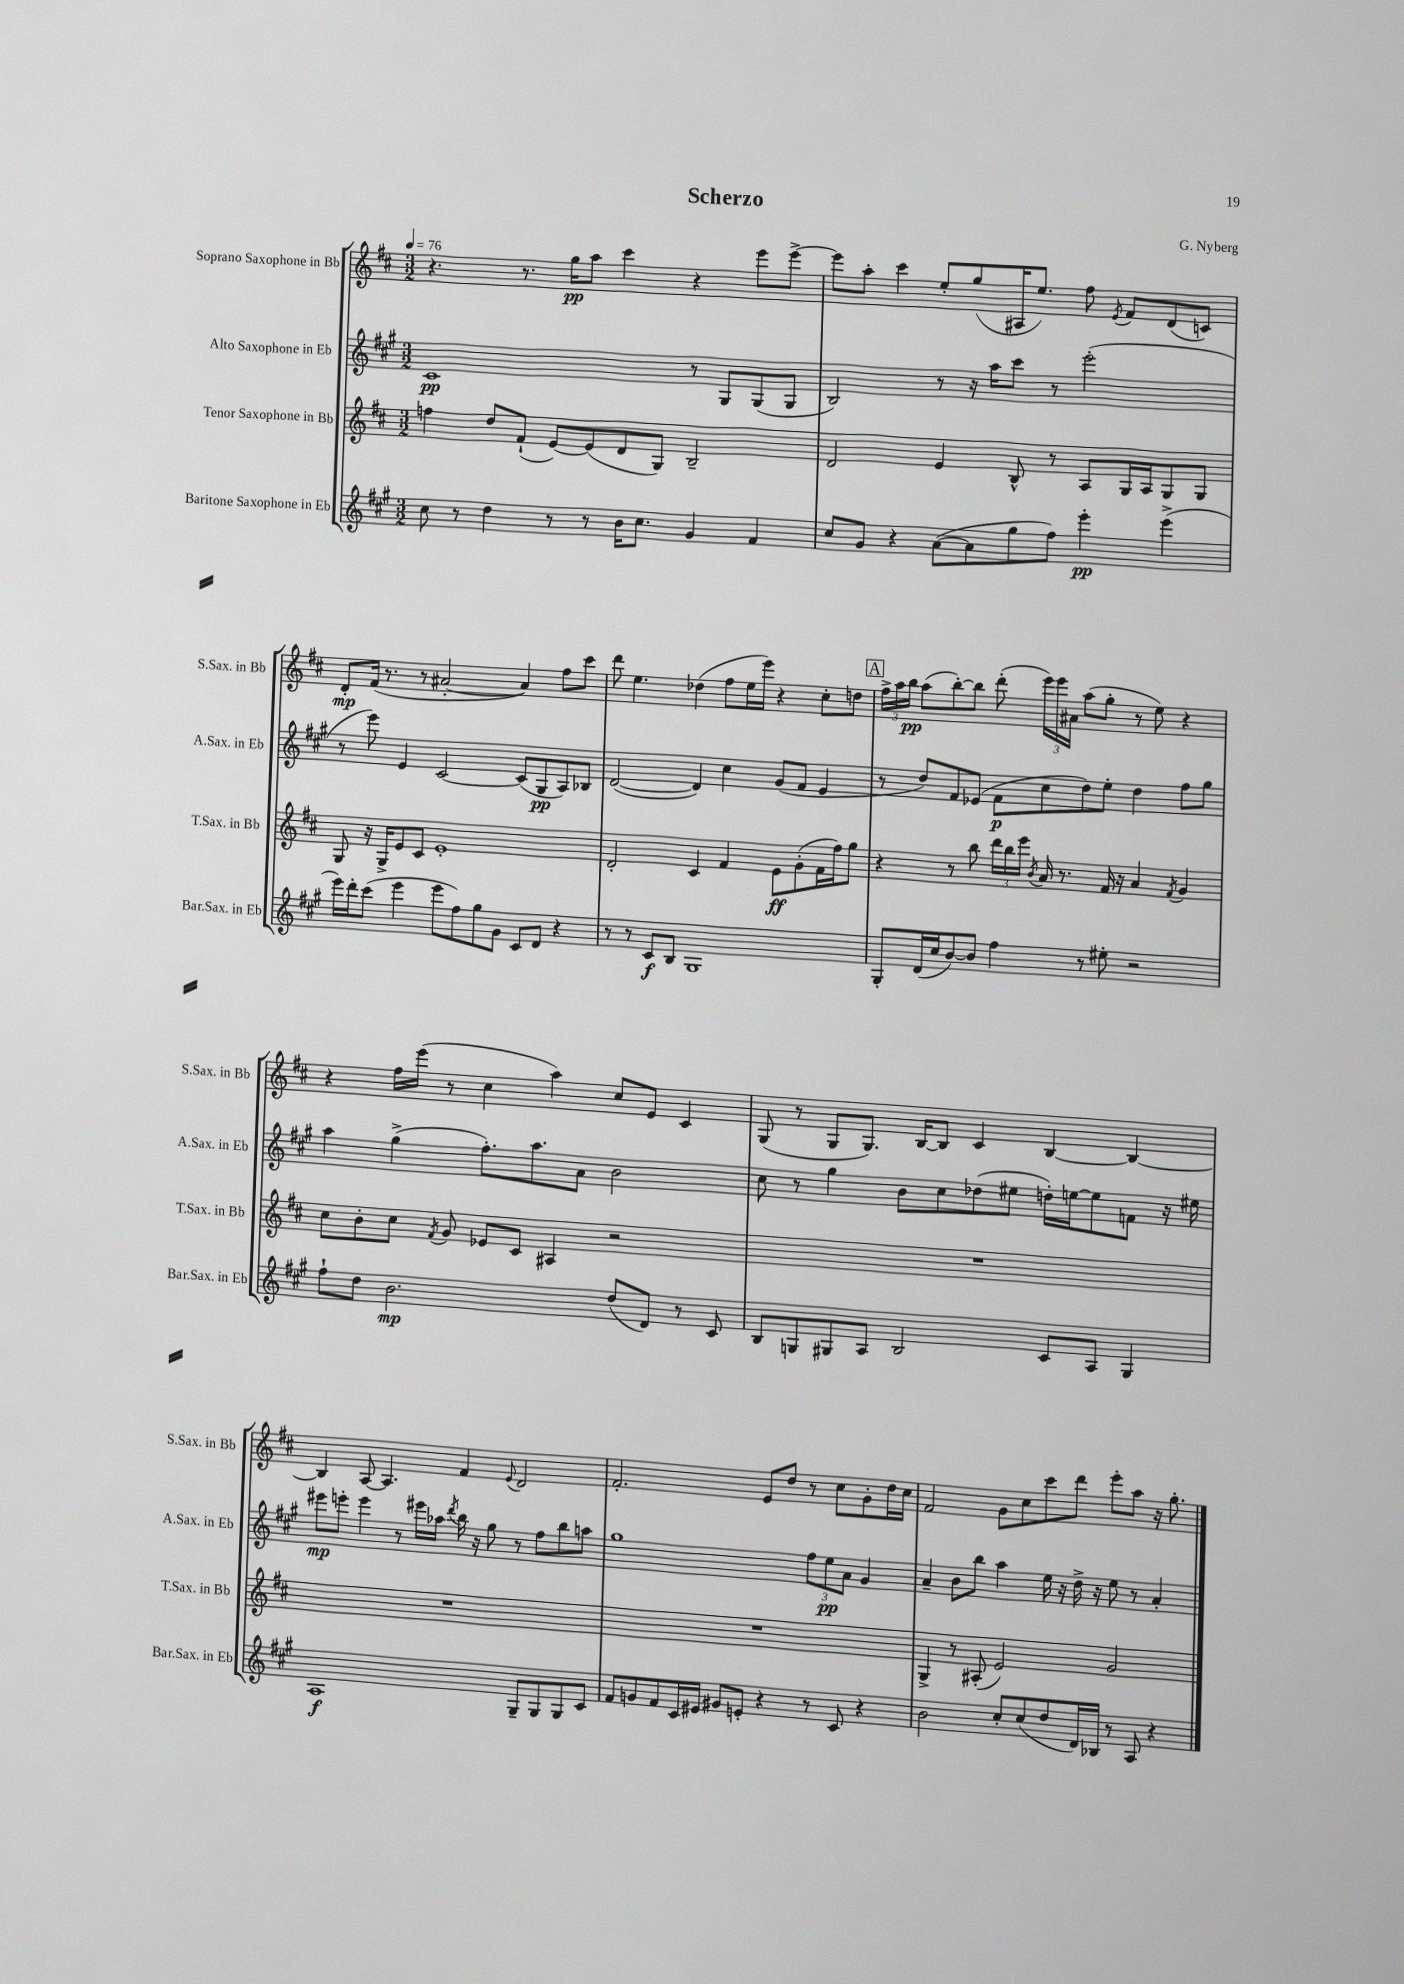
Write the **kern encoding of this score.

**kern	**kern	**kern	**kern
*staff4	*staff3	*staff2	*staff1
*clefG2	*clefG2	*clefG2	*clefG2
*k[f#c#g#]	*k[f#c#]	*k[f#c#g#]	*k[f#c#]
*M3/2	*M3/2	*M3/2	*M3/2
*MM76	*MM76	*MM76	*MM76
8cc#	4ff	1c#	4.r
8r	.	.	.
4dd	8dd	.	.
.	(8f#`	.	8.r
8r	[8e)	.	.
.	.	.	16gg
8r	(8e]	.	8aa
16b	8d	.	4ccc#
8.cc#	.	.	.
.	8G)	.	.
4g#	2B~	8r	4r
.	.	8G#	.
4f#	.	(8G#	8eee
.	.	8G#	[8eee^
=	=	=	=
8cc#	2d	2B)	8eee]
8g#	.	.	8aa'
4r	.	.	4ccc#
([8a	4e	8r	8ee'
8a]	.	16r	(8gg
.	.	16aa	.
8gg#	8B^^	8ccc#	16A#
.	.	.	8.ee)
8ff#)	8r	8r	.
4eee'	8A	(2eee'	8ff#
.	.	.	8qe
.	16G	.	8f#
.	16A	.	.
(4eee^	8G	.	(8d
.	8G	.	8c)
=	=	=	=
16eee)	8G	8r	8d'
16ddd'	.	.	.
(8ccc#	16r	8eee)	(16f#
.	16G^	.	8.r
4eee	8e	4e	.
.	8c#	.	8r
8eee	1e'	[2c#	[2a#'
8ff#)	.	.	.
8gg#	.	.	.
8g#	.	.	.
8c#	.	(8c#]	4a#])
8d	.	8G#	.
4r	.	8A)	8ff#
.	.	8B-	8ccc#
=	=	=	=
8r	2d'	([2d	8ddd
8r	.	.	4.ee
8c#	.	.	.
8B	.	.	.
1G#	4c#	4d])	(4dd-
.	4f#	4cc#	8ff#
.	.	.	16ee
.	.	.	16eee)
.	8e	(8g#	4r
.	(8g'	8f#	.
.	16f#	4e	8cc#'
.	16ff#)	.	.
.	8gg	.	8dd
=	=	=	=
8G#'	4r	8r	24ff#^
.	.	.	24aa
.	.	.	24bb
(16d	.	8dd)	(8aa
16cc#	.	.	.
[8b)	8r	8f#	[8bb')
8b]	8bb	(8e-	8bb]
4ff#	24ddd	8f#	(8ddd'
.	24bb	.	.
.	24eee	.	.
.	8qb	.	.
.	16a	8cc#	24eee)
.	.	.	24eee
.	8.r	.	.
.	.	.	24a#
8r	.	8dd)	(8aa
8ee#'	16f#	8ee'	8gg'
.	16r	.	.
2r	4a	4dd	8r
.	.	.	8ee)
.	8qf#	.	.
.	4g	8ff#	4r
.	.	8gg#	.
=	=	=	=
8ff#`	8cc#	4aa	4r
8dd	8b'	.	.
2.b	8cc#	(4gg#^	16ff#
.	.	.	(16eee
.	8qf#	.	.
.	8g	.	8r
.	8e-	8.ff#')	4cc#
.	8c#	.	.
.	.	8.aa	.
.	4A#	.	4aa)
.	.	8a	.
(8dd	2r	2b	8cc#
8d)	.	.	8e
8r	.	.	4c#
8c#	.	.	.
=	=	=	=
8B	1.r	8cc#	(8G
8G	.	8r	8r
8G#	.	4gg#	8G
8A	.	.	8.G)
2B	.	8b	.
.	.	.	[16B
.	.	8cc#	8B]
.	.	(8dd-	4c#
.	.	8ee#	.
8c#	.	16dd')	[4B
.	.	[16ee	.
8A	.	8ee]	.
4G#	.	8f	4B_
.	.	16r	.
.	.	16ee#	.
=	=	=	=
1A	1.r	8eee#	4B]
.	.	8eee'	.
.	.	4eee	[8A
.	.	.	4.A]
.	.	8r	.
.	.	16eee#	.
.	.	16aa-	.
.	.	8qddd	.
.	.	16bb	4f#
.	.	16r	.
.	.	8gg#	.
.	.	.	8qqe
8G#~	.	8r	2d
8G#	.	8ff#	.
8G#	.	8bb	.
8c#	.	8aa	.
=	=	=	=
8f#	1.r	1gg#	2.f#'
8g	.	.	.
8f#	.	.	.
16c#	.	.	.
16e#	.	.	.
8g#	.	.	.
8e'	.	.	.
4r	.	.	8e
.	.	.	8dd
8r	.	12ff#	8r
.	.	12ee	.
8c#	.	.	8cc#
.	.	12a	.
4r	.	4g#	8g'
.	.	.	16dd
.	.	.	16cc#
=	=	=	=
2b	4G^	4a~	2f#
.	8r	8b	.
.	(8A#'	8bb	.
8cc#'	2e)	4aa	8g
(8cc#	.	.	8cc#
8dd	.	16ee	8ccc#
.	.	16r	.
16d)	.	16dd^	8ddd
16B-	.	16r	.
8r	2g	8ee	8eee'
8A	.	8r	8aa
4r	.	4a'	16r
.	.	.	8.gg'
==	==	==	==
*-	*-	*-	*-
